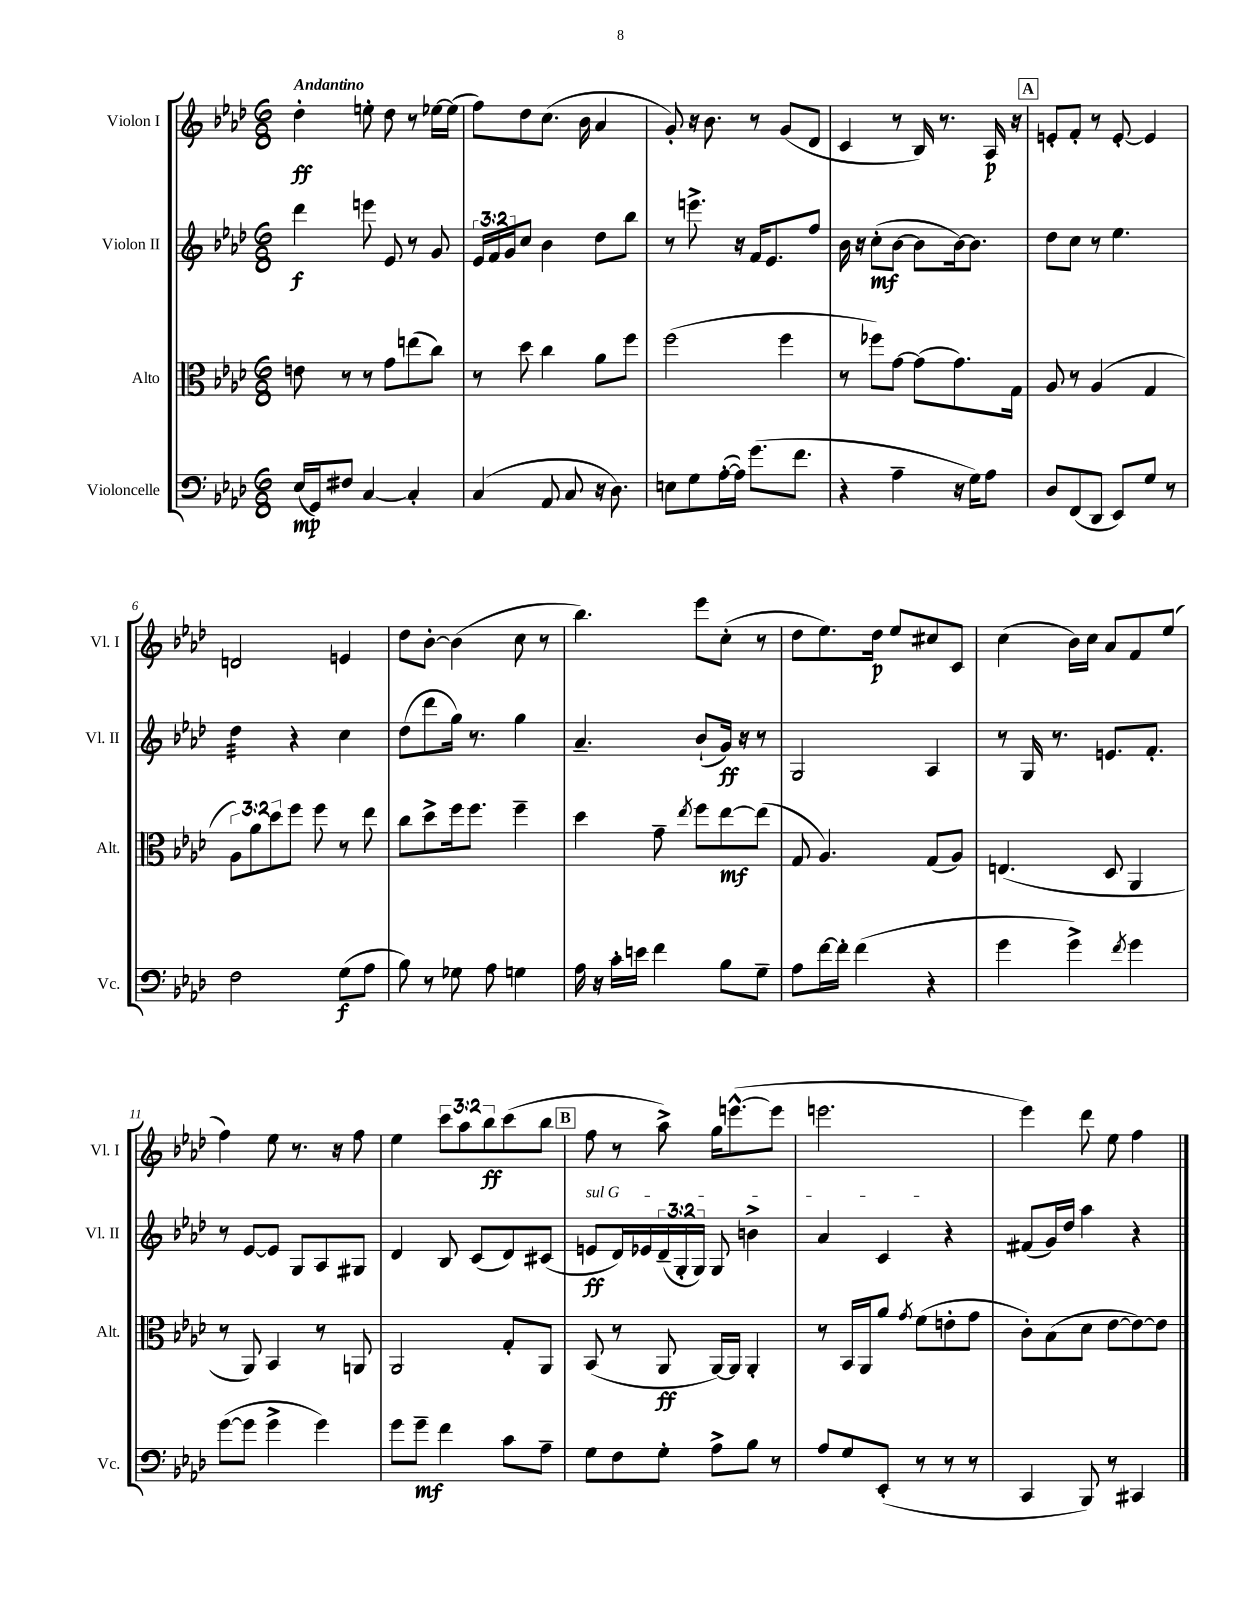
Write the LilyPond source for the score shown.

<<
\new StaffGroup <<
\new Staff = "s0" \with { instrumentName = "Violon I" shortInstrumentName = "Vl. I" } {
    \clef treble \key aes \major \numericTimeSignature \time 6/8 \override Staff.TupletNumber.text = #tuplet-number::calc-fraction-text \tempo "Andantino"
    des''4-.\ff e''8-. des''8 r8 ees''16~ ees''16( |
    f''8) des''8 c''8.( bes'16 aes'4 |
    g'8-.) r16 bes'8. r8 g'8( des'8 |
    c'4 r8 bes16) r8. aes16\p r16 |
    \mark \markup { \box "A" } e'8-. f'8-. r8 e'8~-. e'4 |
    d'2 e'4 |
    des''8 bes'8~-. bes'4( c''8 r8 |
    bes''4.) ees'''8 c''8-.( r8 |
    des''8 ees''8.) des''16\p ees''8 cis''8 c'8 |
    c''4( bes'16) c''16 aes'8 f'8 ees''8( |
    f''4) ees''8 r8. r16 f''8 |
    ees''4 \tuplet 3/2 { c'''8 aes''8 bes''8\ff } c'''8( bes''8 |
    \mark \markup { \box "B" } f''8 r8 aes''8->) g''16 e'''8.~-^( e'''8 |
    e'''2. |
    ees'''4) des'''8 ees''8 f''4 \bar "|." |
}
\new Staff = "s1" \with { instrumentName = "Violon II" shortInstrumentName = "Vl. II" } {
    \clef treble \key aes \major \numericTimeSignature \time 6/8 \override Staff.TupletNumber.text = #tuplet-number::calc-fraction-text
    des'''4\f e'''8 ees'8 r8 g'8 |
    \tuplet 3/2 { ees'16 f'16 g'16 } c''8 bes'4 des''8 bes''8 |
    r8 e'''8.-> r16 f'16 ees'8. f''8 |
    bes'16 r16 c''8-.\mf( bes'8~ bes'8 bes'16~) bes'8. |
    \mark \markup { \box "A" } des''8 c''8 r8 ees''4. |
    des''4:32 r4 c''4 |
    des''8( des'''8 g''16) r8. g''4 |
    aes'4.-- bes'8-!( g'16\ff) r16 r8 |
    g2 aes4 |
    r8 g16 r8. e'8. f'8.-. |
    r8 ees'8~ ees'8 g8 aes8 gis8 |
    des'4 bes8 c'8( des'8) cis'8( |
    \mark \markup { \box "B" } \once \override TextSpanner.bound-details.left.text = \markup { \italic "sul G" } e'8\ff\startTextSpan des'16) ees'16 \tuplet 3/2 { des'16--( g16-. g16) } g8 b'4-> |
    aes'4 c'4\stopTextSpan r4 |
    fis'8( g'16) des''16 aes''4 r4 \bar "|." |
}
\new Staff = "s2" \with { instrumentName = "Alto" shortInstrumentName = "Alt." } {
    \clef alto \key aes \major \numericTimeSignature \time 6/8 \override Staff.TupletNumber.text = #tuplet-number::calc-fraction-text
    e'8 r8 r8 g'8 e''8( c''8) |
    r8 des''8 c''4 aes'8 f''8 |
    f''2( f''4 |
    r8 fes''8) g'8~ g'8( g'8.) g16 |
    \mark \markup { \box "A" } aes8 r8 aes4( g4 |
    \tuplet 3/2 { aes8) aes'8 des''8 } f''8 f''8 r8 ees''8 |
    c''8 des''8-> f''16 f''8. f''4-- |
    des''4 g'8-- \acciaccatura { ees''8 } f''8 ees''8~\mf ees''8( |
    g8 aes4.) g8( aes8) |
    e4.( des8 aes,4 |
    r8 aes,8) bes,4 r8 a,8 |
    aes,2 g8-. aes,8 |
    \mark \markup { \box "B" } bes,8( r8 aes,8\ff aes,16~) aes,16 aes,4-. |
    r8 bes,16 aes,16 aes'8 \acciaccatura { g'8 } f'8( e'8-. g'8 |
    c'8-.) bes8( des'8 ees'8~ ees'8~) ees'8 \bar "|." |
}
\new Staff = "s3" \with { instrumentName = "Violoncelle" shortInstrumentName = "Vc." } {
    \clef bass \key aes \major \numericTimeSignature \time 6/8
    ees16\mp( g,16) fis8 c4~ c4-. |
    c4( aes,8 c8 r16 des8.) |
    e8 g8 aes16~-.( aes16) g'8.( f'8. |
    r4 aes4-- r16 g16) aes8 |
    \mark \markup { \box "A" } des8 f,8( des,8 ees,8) g8 r8 |
    f2 g8\f( aes8 |
    bes8) r8 ges8 aes8 g4 |
    aes16 r16 c'16-. e'16 f'4 bes8 g8-- |
    aes8 f'16~ f'16-. f'4( r4 |
    g'4 g'4->) \acciaccatura { f'8 } g'4 |
    g'8~( g'8 g'4-> g'4) |
    g'8 g'8--\mf f'4 c'8 aes8-- |
    \mark \markup { \box "B" } g8 f8 g8-. aes8-> bes8 r8 |
    aes8 g8 ees,8-.( r8 r8 r8 |
    c,4 bes,,8) r8 cis,4 \bar "|." |
}
>>
>>
